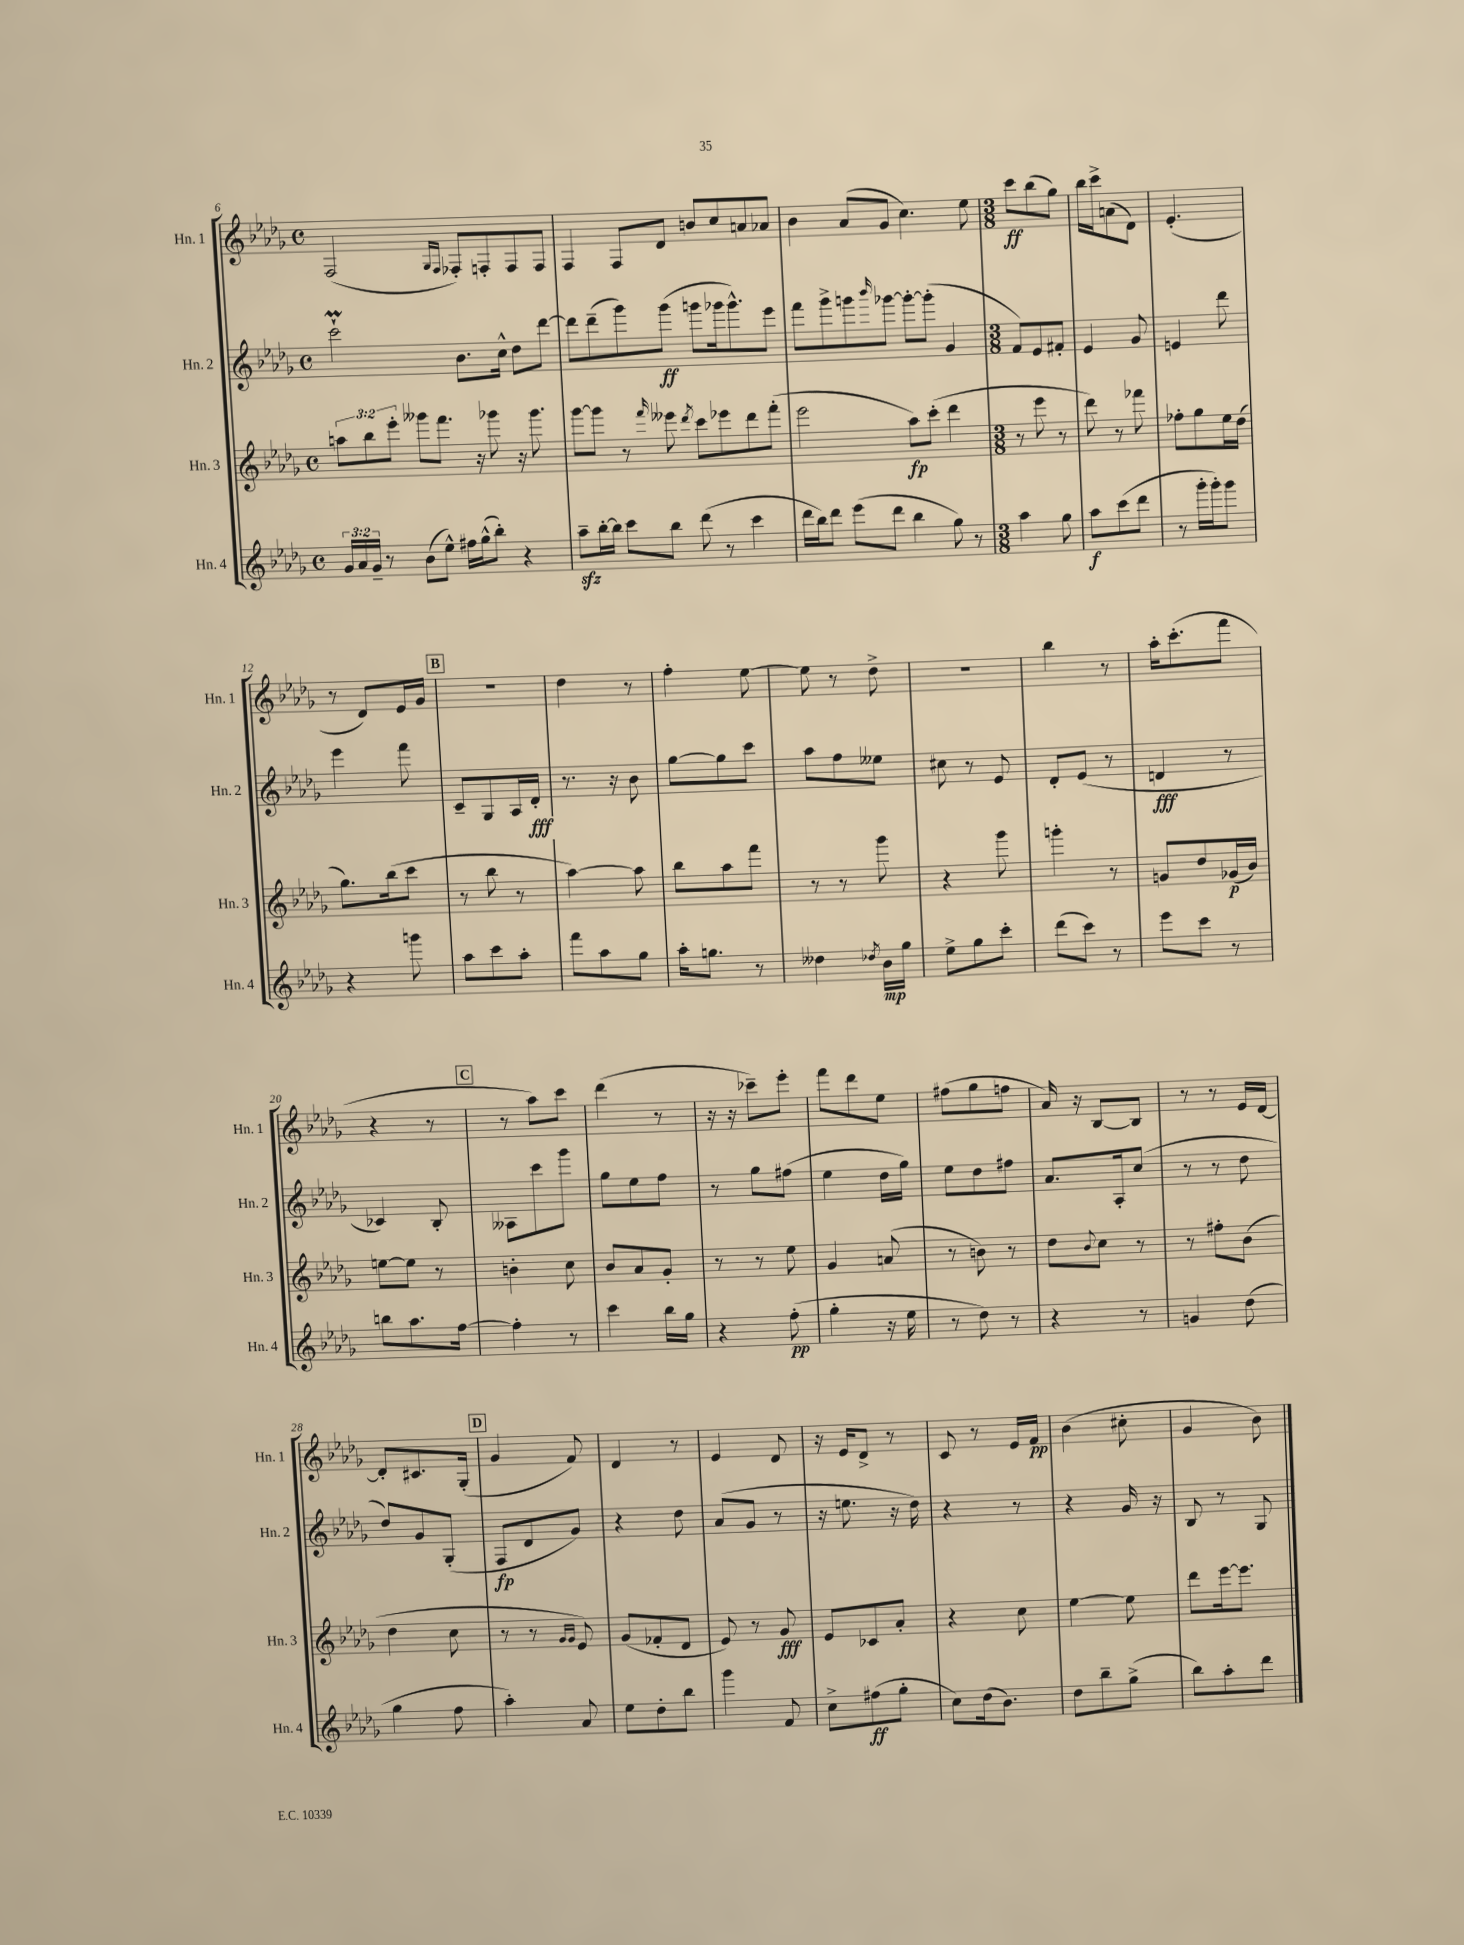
<<
\new StaffGroup <<
\new Staff = "s0" \with { instrumentName = "Hn. 1" shortInstrumentName = "Hn. 1" } {
    \clef treble \key des \major \defaultTimeSignature \time 4/4
    f2( \grace { ges16 f16 } fes8-.) f8-. f8 f8 |
    f4 f8 des'8 b'8 c''8 a'8 aes'8 |
    bes'4 aes'8( ges'8 c''4.) ees''8 |
    \numericTimeSignature \time 3/8 c'''8\ff bes''8( ges''8) |
    bes''16 c'''16-> a'8( des'8) |
    ees'4.-.( |
    r8 des'8) ees'16 ges'16 |
    \mark \markup { \box "B" } R4. |
    des''4 r8 |
    f''4-. ees''8~ |
    ees''8 r8 des''8-> |
    R4. |
    bes''4 r8 |
    aes''16-. c'''8.-.( f'''8 |
    r4 r8 |
    \mark \markup { \box "C" } r8 aes''8) c'''8 |
    des'''4( r8 |
    r16 r16 ces'''8--) ees'''8-. |
    f'''8 des'''8 ees''8 |
    fis''8( ges''8 f''8 |
    aes'16) r16 bes8~ bes8 |
    r8 r8 ees'16 des'16~ |
    des'8-. cis'8. ges16-.( |
    \mark \markup { \box "D" } ges'4 f'8) |
    des'4 r8 |
    ees'4 des'8 |
    r16 ees'16 des'8-> r8 |
    c'8 r8 ees'16 f'16\pp |
    bes'4( cis''8-. |
    ges'4 bes'8) \bar "|." |
}
\new Staff = "s1" \with { instrumentName = "Hn. 2" shortInstrumentName = "Hn. 2" } {
    \clef treble \key des \major \defaultTimeSignature \time 4/4
    c'''2-!\prall bes'8. c''16-^ des''8 des'''8~ |
    des'''8 des'''8--( ges'''8) ges'''8\ff( g'''8 ges'''16 ges'''8.-^) ees'''8 |
    f'''8 ges'''8-> g'''8 \grace { bes'''16 } ges'''8~ ges'''8~-. ges'''8-.( ges'4 |
    \numericTimeSignature \time 3/8 f'8) ees'8 fis'8-. |
    ees'4 ges'8 |
    e'4 des'''8 |
    ees'''4 f'''8 |
    \mark \markup { \box "B" } c'8-- ges8 aes16 des'16-.\fff |
    r8. r16 bes'8 |
    ges''8~ ges''8 c'''8 |
    aes''8 f''8 eeses''8 |
    cis''8 r8 ees'8 |
    des'8-. ees'8( r8 |
    d'4\fff r8 |
    ces'4) bes8-. |
    \mark \markup { \box "C" } aeses8 c'''8 ges'''8 |
    ges''8 ees''8 f''8 |
    r8 ges''8 fis''8( |
    ees''4 des''16 ges''16) |
    ees''8 des''8 fis''8 |
    aes'8. aes16-. c''8( |
    r8 r8 des''8 |
    des''8) ges'8 ges8-.( |
    \mark \markup { \box "D" } f8\fp des'8 ges'8) |
    r4 des''8 |
    aes'8( ges'8 r8 |
    r16 e''8. r16 des''16) |
    r4 r8 |
    r4 ges'16 r16 |
    bes8 r8 ges8 \bar "|." |
}
\new Staff = "s2" \with { instrumentName = "Hn. 3" shortInstrumentName = "Hn. 3" } {
    \clef treble \key des \major \defaultTimeSignature \time 4/4 \override Staff.TupletNumber.text = #tuplet-number::calc-fraction-text
    \tuplet 3/2 { a''8 bes''8 ees'''8-. } geses'''8 f'''8. r16 ges'''8 r16 ges'''8. |
    ges'''8~ ges'''8 r8 \grace { f'''16 } eeses'''8 \acciaccatura { des'''8 } c'''8 ees'''8 des'''8 f'''8-.( |
    ees'''2 aes''8\fp) c'''8-.( des'''4 |
    \numericTimeSignature \time 3/8 r8 ees'''8 r8 |
    des'''8) r8 fes'''8 |
    fes''8-. ges''8 ees''16 des''16( |
    ges''8.) bes''16( c'''8 |
    \mark \markup { \box "B" } r8 bes''8 r8 |
    aes''4~) aes''8 |
    bes''8 aes''8 f'''8 |
    r8 r8 ges'''8 |
    r4 ges'''8 |
    g'''4-. r8 |
    g'8 des''8 ges'16\p( bes'16) |
    e''8~ e''8 r8 |
    \mark \markup { \box "C" } b'4-. c''8 |
    bes'8 aes'8 ges'8-. |
    r8 r8 ees''8 |
    ges'4 a'8( |
    r8 b'8) r8 |
    des''8 \appoggiatura { bes'8 } c''8 r8 |
    r8 fis''8-. bes'8( |
    des''4 c''8 |
    \mark \markup { \box "D" } r8 r8 \grace { ges'16 ges'16 } ees'8) |
    ges'8( fes'8-. des'8 |
    ees'8) r8 ges'8\fff |
    ees'8 ces'8 aes'8-. |
    r4 c''8 |
    ees''4~ ees''8 |
    des'''8 ees'''16~ ees'''8. \bar "|." |
}
\new Staff = "s3" \with { instrumentName = "Hn. 4" shortInstrumentName = "Hn. 4" } {
    \clef treble \key des \major \defaultTimeSignature \time 4/4 \override Staff.TupletNumber.text = #tuplet-number::calc-fraction-text
    \tuplet 3/2 { ges'16 aes'16 ges'16-- } r8 bes'8( ees''8-^) fis''16 ges''16-^( bes''8-.) r4 |
    aes''8--\sfz bes''16~-. bes''16 c'''8 bes''8 des'''8( r8 c'''4 |
    des'''16 bes''16) des'''8 ees'''8( des'''8 bes''4 ges''8) r8 |
    \numericTimeSignature \time 3/8 aes''4 ges''8 |
    aes''8\f c'''8( des'''8 |
    r8 ges'''16-. ges'''16-.) ges'''8 |
    r4 g'''8 |
    \mark \markup { \box "B" } aes''8 c'''8 aes''8-. |
    f'''8 aes''8 ges''8 |
    aes''16-. g''8. r8 |
    deses''4 \acciaccatura { des''8 } bes'16\mp ges''16 |
    ees''8-> ges''8 c'''8-. |
    des'''8( c'''8) r8 |
    ees'''8 c'''8 r8 |
    b''8 aes''8. f''16~ |
    \mark \markup { \box "C" } f''4-. r8 |
    c'''4 bes''16 ges''16 |
    r4 f''8-.\pp( |
    ges''4-. r16 ees''16 |
    r8 des''8) r8 |
    r4 r8 |
    g'4 des''8( |
    ges''4 f''8 |
    \mark \markup { \box "D" } aes''4-.) aes'8 |
    ees''8 des''8-. bes''8 |
    ges'''4 f'8 |
    c''8-> fis''8\ff( ges''8-. |
    c''8) des''16( bes'8.) |
    des''8 bes''8-- ges''8->( |
    bes''8) aes''8-. des'''8 \bar "|." |
}
>>
>>
\layout { \context { \Score currentBarNumber = #6 } }
